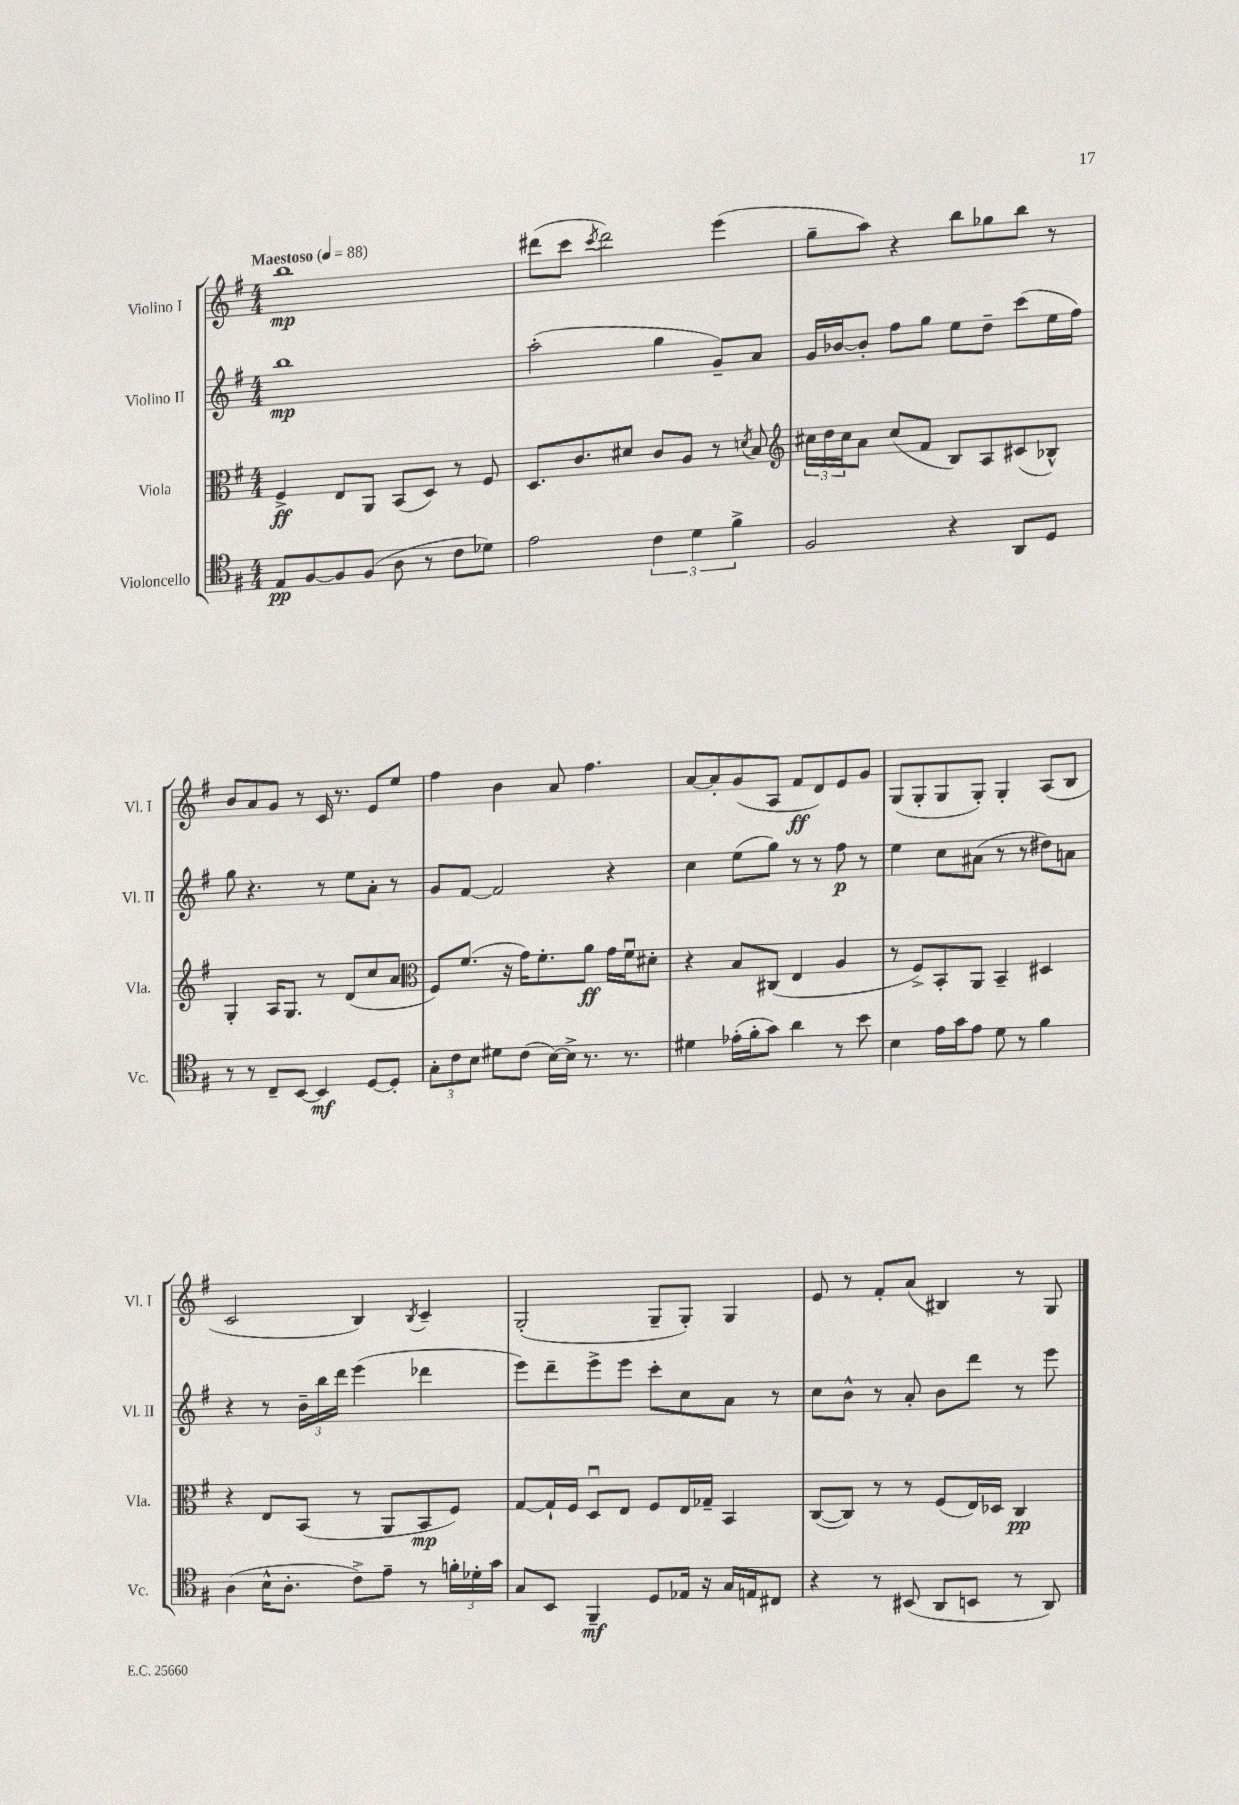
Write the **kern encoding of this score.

**kern	**kern	**kern	**kern
*staff4	*staff3	*staff2	*staff1
*clefC4	*clefC3	*clefG2	*clefG2
*k[f#]	*k[f#]	*k[f#]	*k[f#]
*M4/4	*M4/4	*M4/4	*M4/4
*MM88	*MM88	*MM88	*MM88
8E	4F#^	1bb	1bb
[8F#	.	.	.
8F#]	8E	.	.
(8F#	8AA	.	.
8A	(8BB	.	.
8r	8D)	.	.
8c	8r	.	.
8d-)	8F#	.	.
=	=	=	=
2e	8.D	(2aa'	(8ddd#
.	.	.	8ccc
.	8.c	.	.
.	.	.	8qccc
.	.	.	2ddd#)
.	8d#	.	.
6c	8c	4gg	.
.	8A	.	.
6d	.	.	.
.	8r	8g~)	(4eee
6f#^	.	.	.
.	8qd	.	.
.	8B	8a	.
=	=	=	=
*	*clefG2	*	*
2F#	24cc#	16g	8gg~
.	24dd	.	.
.	.	[16b-	.
.	24cc#	.	.
.	8a	8b-']	8aa)
.	(8cc#	8ff#	4r
.	8f#	8gg	.
4r	8B)	8ee	8bb
.	8A	8dd~	8gg-
8AA	(8c#	(8ccc	8bb
8D	8B-^^)	16ee	8r
.	.	16ff#)	.
=	=	=	=
8r	4G'	8gg	8b
8r	.	4.r	8a
8C~	16A	.	8g
.	8.G	.	.
[8BB	.	.	8r
4BB]	8r	8r	16c
.	.	.	8.r
.	(8d	8ee	.
[8D	8cc	8a'	8e
8D']	8a	8r	8ee
=	=	=	=
*	*clefC3	*	*
12G'	8F#)	8g	4ff#
12c	.	.	.
.	(8.f#	[8f#	.
12B	.	.	.
8d#	.	2f#]	4b
.	16r	.	.
(8c	16g)	.	.
.	8.f#'	.	.
[16B)	.	.	8a
16B^]	.	.	.
8.r	8a	.	4.ff#
.	16g	4r	.
8.r	16f#u	.	.
.	8d#'	.	.
=	=	=	=
4d#	4r	4cc	[8a
.	.	.	8a']
(16e-'	8B	(8ee	(8g
16f#'	.	.	.
8g)	(8C#	8gg)	8A
4a	4E	8r	8f#
.	.	8r	8d)
8r	4A	8ff#	8e
8b	.	8r	8g
=	=	=	=
4B	8r	4ee	(8G
.	8F#^)	.	8G'
16e	8BB'	8cc	8G
16g	.	.	.
8e	8AA	(8a#	8G')
8d	4BB~	8r	4G'
8r	.	8r	.
4f#	4D#	8dd#)	(8A
.	.	8a	8B
=	=	=	=
(4A	4r	4r	2c
16B^^	8E	8r	.
8.A'	.	.	.
.	(8BB	24b~	.
.	.	24bb	.
.	.	24ddd	.
8c^)	8r	(4eee	4B)
8e~	8AA	.	.
.	.	.	8qB
8r	8BB	4ddd-	4c~
24f'	8F#)	.	.
24d-'	.	.	.
24g	.	.	.
=	=	=	=
8G	[8G	8eee)	(2G'
8BB	16G`]	8ddd~	.
.	16F#	.	.
4FF#~	8Du	8eee^	.
.	8E	8eee	.
8D	8F#	8ccc'	8G~
16E-	16E	8cc	8G')
16r	16G-~	.	.
16G	4BB	8a	4G
16E	.	.	.
8C#	.	8r	.
=	=	=	=
4r	([8C	8cc	8e
.	8C])	8b^^	8r
8r	8r	8r	8f#'
(8BB#	8r	8a'	(8a
8AA	(8F#	8b	4B#)
8BB	16E)	8ddd	.
.	16D-	.	.
8r	4C	8r	8r
8AA)	.	8eee	8G
==	==	==	==
*-	*-	*-	*-
